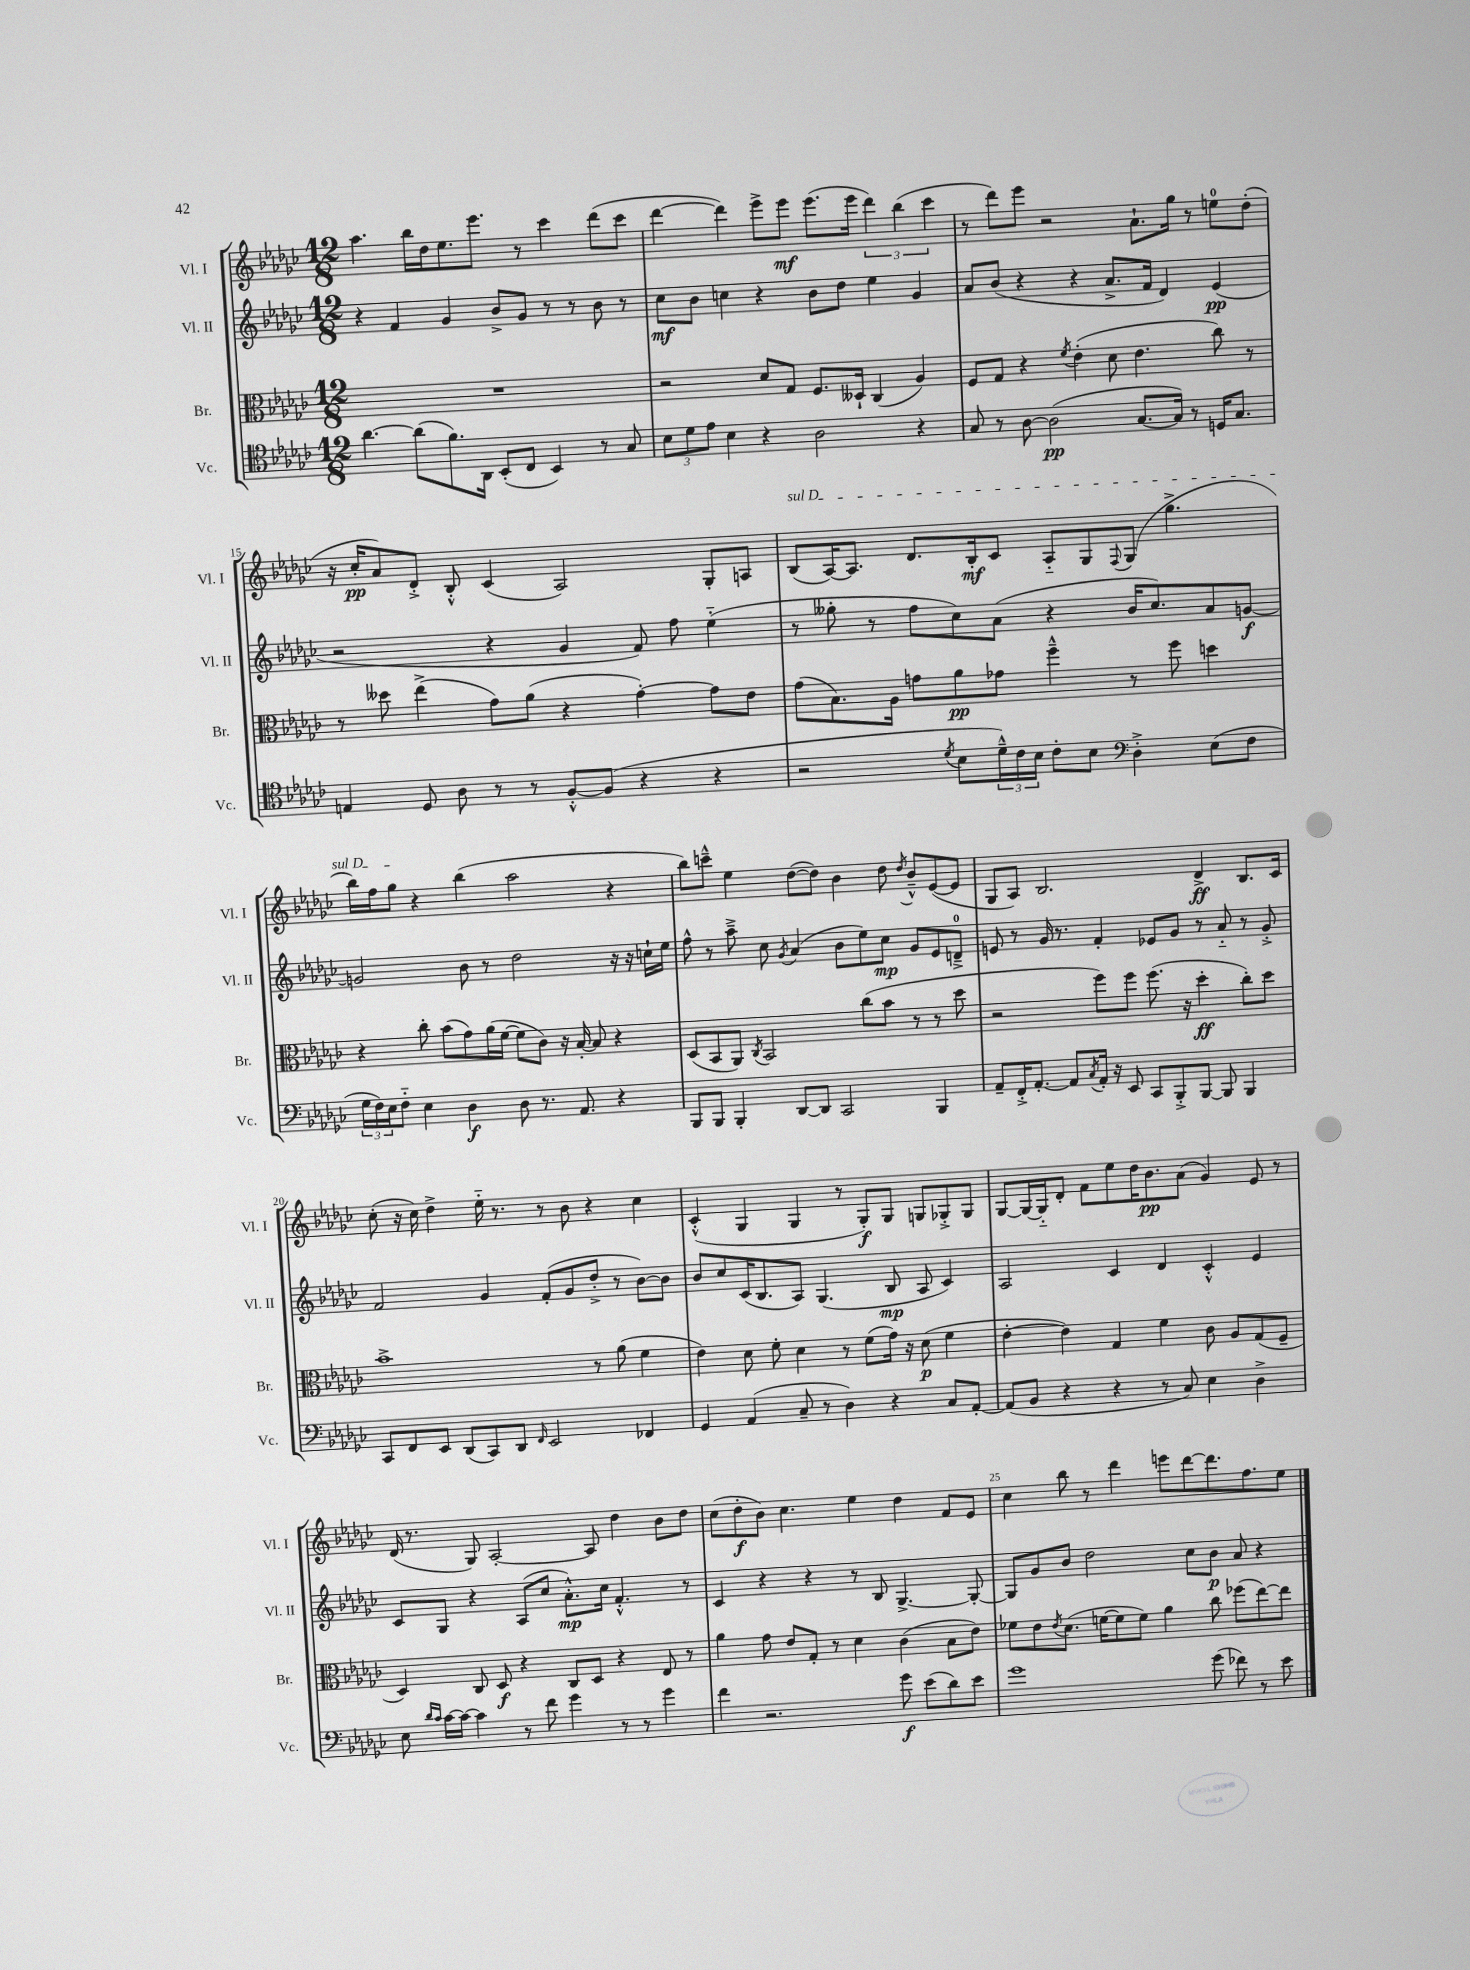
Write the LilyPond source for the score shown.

<<
\new StaffGroup <<
\new Staff = "s0" \with { instrumentName = "Vl. I" shortInstrumentName = "Vl. I" } {
    \clef treble \key ges \major \numericTimeSignature \time 12/8
    aes''4. bes''16 des''16 ees''8. ees'''8. r8 ces'''4 des'''8( ces'''8 |
    des'''4~ des'''4) ees'''8-> ees'''8\mf ees'''8.( ees'''16 \tuplet 3/2 { des'''4) bes''4( ces'''4 } |
    r8 des'''8) ees'''8 r2 aes'8.-! ges''16 r8 e''8-0 des''8-.( |
    r16 ces''16-.\pp aes'8) des'8-.-> bes8-.-^ ces'4( aes2) ges8-. a8 |
    \once \override TextSpanner.bound-details.left.text = \markup { \italic "sul D" } bes8\startTextSpan( aes16~) aes8. des'8. bes16-.\mf ces'8 aes8-_ ges8 \appoggiatura { f8 } ges8( ges''4.-> |
    bes''16) f''16 ges''8\stopTextSpan r4 bes''4( aes''2 r4 |
    bes''8) c'''8---^ ees''4 des''8~( des''8) bes'4 des''8 \acciaccatura { des''8 } bes'8---^ ees'8~( ees'8 |
    ges8 aes8) bes2. des'4->\ff bes8. ces'16 |
    ces''8-.( r16 ces''16) des''4-> ees''16-_ r8. r8 bes'8 r4 ces''4 |
    ces'4-.-^( ges4 ges4 r8 ges8-.\f) ges8 g8 ges8-.-> ges8 |
    ges8~ ges16~ ges16-_ des'8-. f'8 ees''8 des''16 bes'8.\pp aes'8( ges'4) ees'8 r8 |
    des'16( r8. ges8) aes2~-. aes8 des''4 bes'8 des''8 |
    ces''8( des''8-.\f bes'8) ces''4. ees''4 des''4 f'8 ees'8 |
    ces''4 bes''8 r8 des'''4 e'''8 des'''8~ des'''8. f''8. ees''8 \bar "|." |
}
\new Staff = "s1" \with { instrumentName = "Vl. II" shortInstrumentName = "Vl. II" } {
    \clef treble \key ges \major \numericTimeSignature \time 12/8
    r4 f'4 ges'4 bes'8-> ges'8 r8 r8 bes'8 r8 |
    ces''8\mf bes'8 c''4 r4 bes'8 des''8 ees''4 ges'4 |
    aes'8 bes'8( r4 r4 aes'8.-> f'16 des'4) ees'4\pp( |
    r2 r4 ges'4 f'8) f''8 ees''4-_( |
    r8 geses''8-. r8 f''8 ces''8) aes'8( r4 bes'16 ces''8.) aes'8 g'8~\f |
    g'2 bes'8 r8 des''2 r16 r16 c''16-! ees''16 |
    f''8-^ r8 aes''8---> ces''8 \acciaccatura { ges'8 } aes'4( bes'8 ees''8) ces''8\mp ges'8 ees'8 d'8-0---> |
    e'8 r8 ges'16 r8. f'4-. ees'8 ges'8 r8 aes'8-_ r8 ges'8-.-> |
    f'2 ges'4 f'8-.( ges'8 des''8-.-> r8 bes'8~) bes'8 |
    bes'8 ces''8 ces'16( bes8. aes8) ges4.( bes8\mp aes8 ces'4) |
    aes2 ces'4 des'4 ces'4-.-^ ees'4 |
    ces'8 ges8 r4 aes8( ces''8 aes'8.-.-^\mp) ces''16 f'4.-.-^ r8 |
    ces'4 r4 r4 r8 bes8 ges4.~-> ges8~-. |
    ges8 ges'8 bes'8 des''2 ces''8 bes'8\p aes'8 r4 \bar "|." |
}
\new Staff = "s2" \with { instrumentName = "Br." shortInstrumentName = "Br." } {
    \clef alto \key ges \major \numericTimeSignature \time 12/8
    R1. |
    r2 des'8 ges8 f8. deses16-! ces4( aes4) |
    f8 ges8 r4 \acciaccatura { f'8 } ees'4-.( des'8 ees'4. ces''8) r8 |
    r8 deses''8 ees''4->( ges'8) aes'8( r4 ges'4~-.) ges'8 ees'8 |
    ges'8( bes8.) aes16 g'8 aes'8\pp ges'8 f''4---^ r8 f''8 d''4 |
    r4 ces''8-. bes'8( ges'8) aes'16( f'16~ f'8 ces'8) r16 bes16~-. bes8 r4 |
    des8( bes,8 aes,8) \acciaccatura { ces8 } bes,2 ces''8( bes'8 r8 r8 des''8 |
    r2 f''8) f''8 f''8.( r16 des''4-.\ff ces''8-.) des''8 |
    bes'1-> r8 aes'8( f'4 |
    ees'4) des'8 f'8-. des'4 r8 f'8( ges'16) r16 des'8\p( f'4 |
    ees'4~-. ees'4) ges4 f'4 ces'8 aes8 ges8( f8-- |
    des4) ces8 des8\f r4 ces8 des8 r4 ees8 r8 |
    aes'4 ges'8 ees'8 ges8-. r8 des'4 ces'4( bes8 ees'8) |
    fes'8 ees'8 \acciaccatura { ees'8 } des'8.( f'16~ f'8 f'8) aes'4 ces''8 fes''8( ees''8~) ees''8 \bar "|." |
}
\new Staff = "s3" \with { instrumentName = "Vc." shortInstrumentName = "Vc." } {
    \clef tenor \key ges \major \numericTimeSignature \time 12/8
    aes'4.~ aes'8( f'8.) aes,16 bes,8-.( ces8 bes,4) r8 ges8 |
    \tuplet 3/2 { bes8 des'8 ees'8 } bes4 r4 aes2 r4 |
    ges8 r8 aes8~ aes2\pp( ges8.~ ges16) r8 d16 ges8. |
    e4 des8 aes8 r8 r8 f8~-.-^ f8( r4 r4 |
    r2 \acciaccatura { des'8 } bes8 \tuplet 3/2 { des'16---^) ces'16 bes16 } ces'8-. bes8 \clef bass des4-.-> ees8( f8 |
    \tuplet 3/2 { ges16 f16) ees16 } f8-_ ees4 des4\f des8 r8. aes,8. r4 |
    bes,,8 bes,,8 bes,,4-. des,8~ des,8 ces,2 bes,,4 |
    aes,8-- f,16-.-> aes,8.~-. aes,8 \acciaccatura { ces8 } aes,16-. r16 ees,8 ces,8 bes,,8-.-> bes,,8~ bes,,8 bes,,4 |
    ces,8 f,8 ees,8 des,8( ces,8) des,8 \grace { f,16 } ees,2 fes,4 |
    ges,4 aes,4( ces8-- r8 des4) r4 ces8 aes,8~-. |
    aes,8( bes,8 r4 r4 r8 ces8) ees4 des4-> |
    ees8 \grace { des'16 ces'16 } ces'16~ ces'16~ ces'4 r8 f'8 ges'4 r8 r8 ges'4 |
    f'4 r2. ges'8\f ees'8( des'8) ees'8 |
    ges'1 ges'8( fes'8) r8 ees'8 \bar "|." |
}
>>
>>
\layout { \context { \Score currentBarNumber = #12 \override BarNumber.break-visibility = ##(#f #t #t) barNumberVisibility = #(every-nth-bar-number-visible 5) } }
